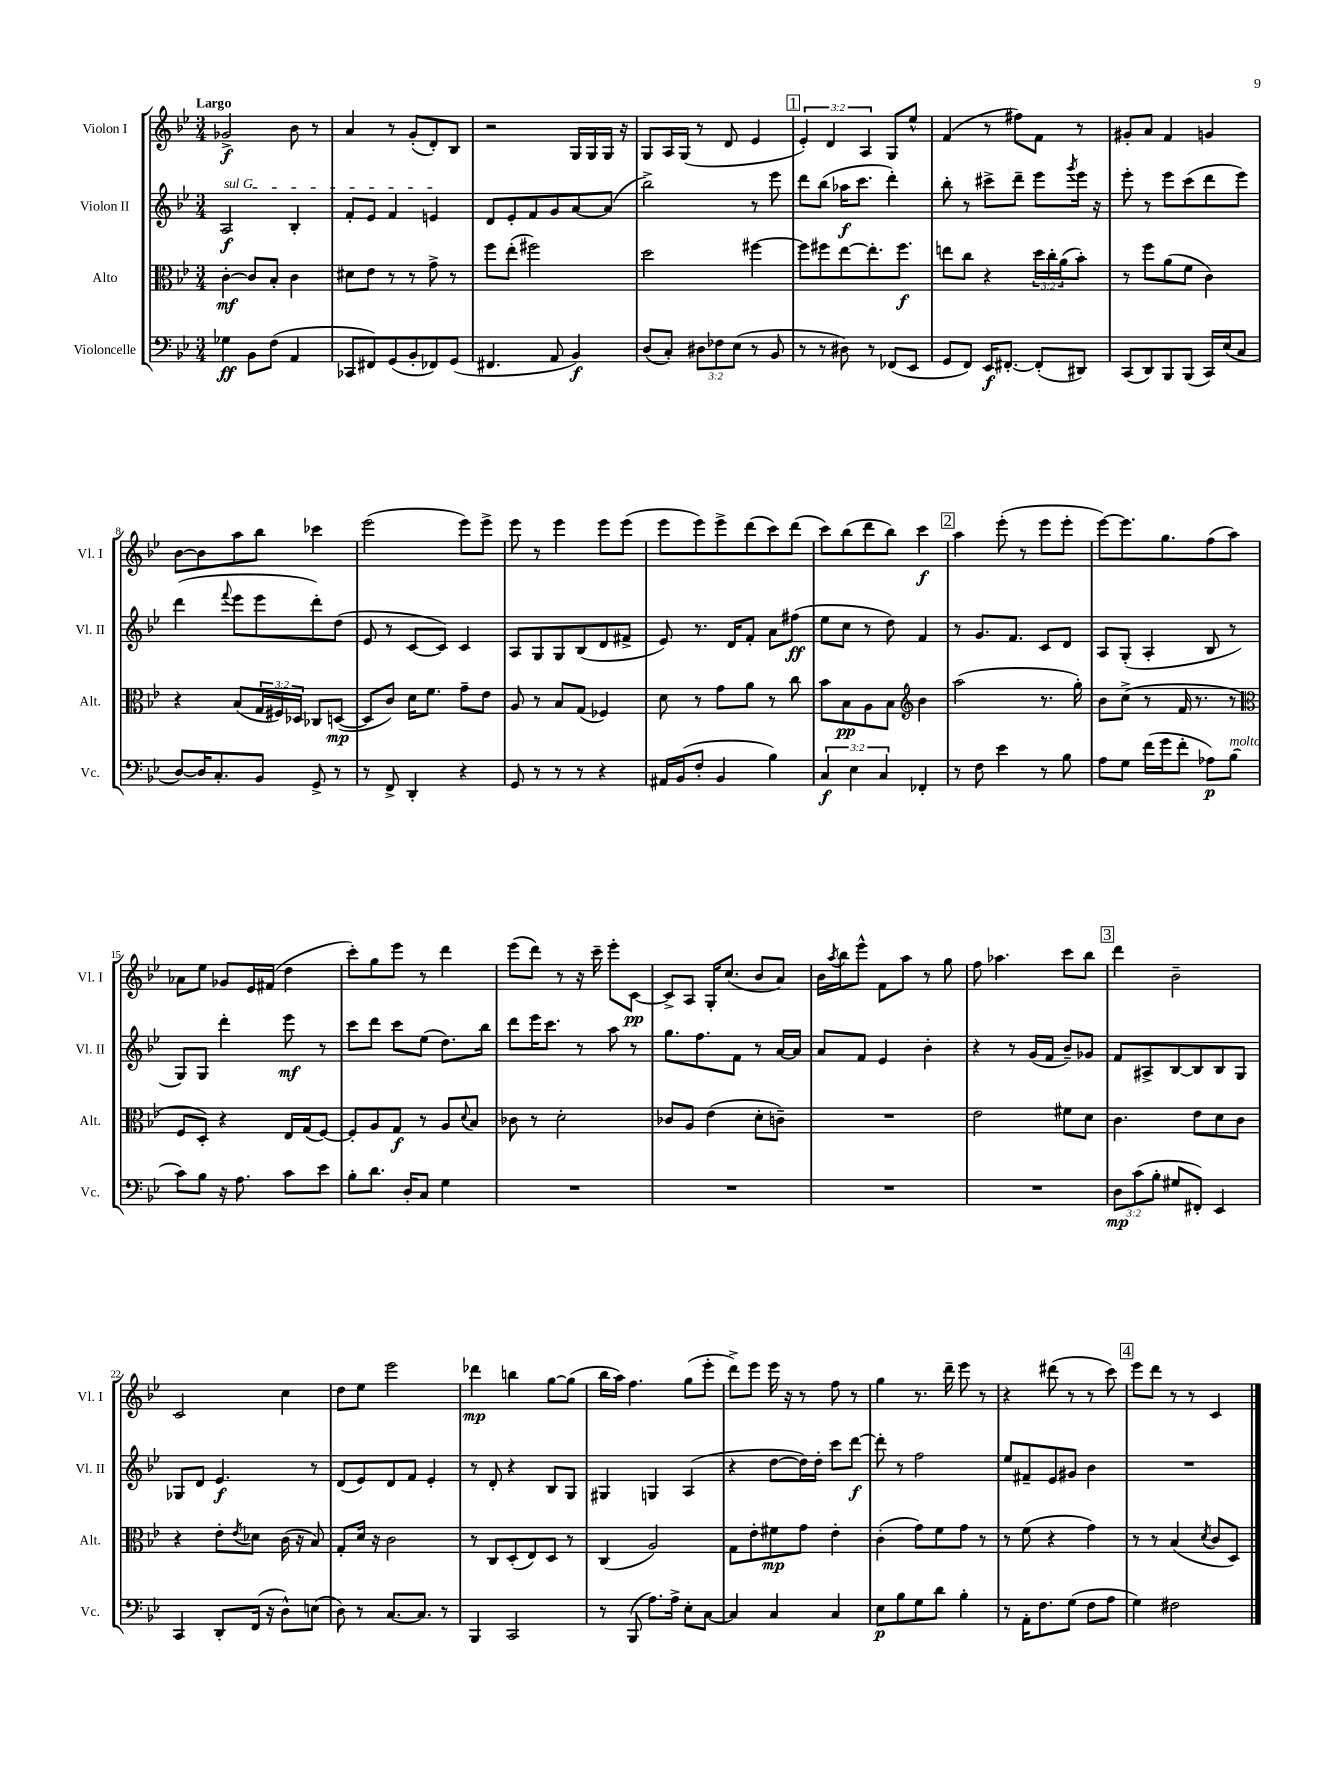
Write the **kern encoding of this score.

**kern	**dynam	**kern	**dynam	**kern	**dynam	**kern	**dynam
*part4	*part4	*part3	*part3	*part2	*part2	*part1	*part1
*staff4	*staff4	*staff3	*staff3	*staff2	*staff2	*staff1	*staff1
*I"Violoncelle	*	*I"Alto	*	*I"Violon II	*	*I"Violon I	*
*I'Vc.	*	*I'Alt.	*	*I'Vl. II	*	*I'Vl. I	*
*clefF4	*	*clefC3	*	*clefG2	*	*clefG2	*
*k[b-e-]	*	*k[b-e-]	*	*k[b-e-]	*	*k[b-e-]	*
*M3/4	*	*M3/4	*	*M3/4	*	*M3/4	*
=1	=1	=1	=1	=1	=1	=1	=1
!	!	!	!	!	!	!LO:TX:a:B:t=Largo	!
!	!	!	!	!LO:TX:a:i:t=sul G	!	!	!
4G-X\	ff	[4c'\	mf	2A/	f	2g-X^/	f
8BB-\L	.	8c/L]	.	.	.	.	.
(8F\J	.	8B-'/J	.	.	.	.	.
4AA/	.	4c\	.	4B-'/	.	8b-\	.
.	.	.	.	.	.	8r	.
=2	=2	=2	=2	=2	=2	=2	=2
8CC-X/L	.	8d#X\L	.	8f'/L	.	4a/	.
8FF#X/)	.	8e-\J	.	8e-/J	.	.	.
(8GG/	.	8r	.	4f/	.	8r	.
8BB-'/	.	8r	.	.	.	(8g'/L	.
8FF-X/)	.	8g^\	.	4en/	.	8d'/)	.
(8GG/J	.	8r	.	.	.	8B-/J	.
=3	=3	=3	=3	=3	=3	=3	=3
4.FF#X/	.	8ff\L	.	8d/L	.	2r	.
.	.	(8ee-'\J	.	8e-'/	.	.	.
.	.	2ff#X\)	.	8f/	.	.	.
8AA/	.	.	.	8g/	.	.	.
4BB-/)	f	.	.	[8a/	.	16G/LL	.
.	.	.	.	.	.	16G/	.
.	.	.	.	(8a/J]	.	16G/JJ	.
.	.	.	.	.	.	16r	.
=4	=4	=4	=4	=4	=4	=4	=4
(8D/L	.	2dd\	.	2bb-^\)	.	8G/L	.
8C'/J)	.	.	.	.	.	16A/L	.
.	.	.	.	.	.	(16G/JJ	.
12D#X\L	.	.	.	.	.	8r	.
12F-X\	.	.	.	.	.	.	.
.	.	.	.	.	.	8d/	.
(12E-\J	.	.	.	.	.	.	.
8r	.	[4ff#X\	.	8r	.	4e-/	.
8BB-/	.	.	.	8eee-\	.	.	.
!!LO:REH:place=s1:t=1
=5	=5	=5	=5	=5	=5	=5	=5
8r	.	8ff#\L]	.	8ddd\L	.	6e-'/)	.
8r	.	8ff#X\	.	(8bb-\J	.	.	.
.	.	.	.	.	.	6d/	.
8D#X\)	.	[8ee-\	.	16aa-X\KL	f	.	.
.	.	.	.	8.ccc\J	.	.	.
.	.	.	.	.	.	6A/	.
8r	.	8.ee-'\]	.	.	.	.	.
(8FF-X/L	.	.	.	4ddd'\)	.	8G/L	.
.	.	8.ff#\J	f	.	.	.	.
8EE-/J	.	.	.	.	.	8ee-^^/J	.
=6	=6	=6	=6	=6	=6	=6	=6
8GG/L	.	8een\L	.	8bb-'\	.	(4f/	.
8FF/J)	.	8cc\J	.	8r	.	.	.
16EE-/KL	f	4r	.	8ccc#X^\L	.	8r	.
[8.FF#X'/J	.	.	.	.	.	.	.
.	.	.	.	8ddd~\J	.	8ff#X\L)	.
(8FF#'/L]	.	24dd\LL	.	8eee-\L	.	8f\J	.
.	.	24cc'\	.	.	.	.	.
.	.	(24a\J	.	.	.	.	.
.	.	.	.	8qggg/	.	.	.
8DD#X/J)	.	8b-'\J)	.	16eee-\Jk	.	8r	.
.	.	.	.	16r	.	.	.
=7	=7	=7	=7	=7	=7	=7	=7
(8CC/L	.	8r	.	8eee-'\	.	8g#X'/L	.
8DD/)	.	8ff\L	.	8r	.	8a/J	.
8BBB-/	.	(8a\	.	8eee-\L	.	4f/	.
(8BBB-/J	.	8f\J	.	(8ccc\	.	.	.
16CC/LL)	.	4c\)	.	8ddd\	.	4gn/	.
(16E-/J	.	.	.	.	.	.	.
8C/J	.	.	.	8eee-\J)	.	.	.
!!LO:LB:g=z
=8	=8	=8	=8	=8	=8	=8	=8
[8D/L)	.	4r	.	(4ddd\	.	[8b-\L	.
16D/K]	.	.	.	.	.	8b-\]	.
8.C'/	.	.	.	.	.	.	.
.	.	.	.	8qqfff/	.	.	.
.	.	(8B-/L	.	8eee-\L	.	8aa\	.
8BB-/J	.	24G/L	.	8eee-\	.	8bb-\J	.
.	.	24F#X/)	.	.	.	.	.
.	.	24D-X/JJ	.	.	.	.	.
8GG^/	.	8C-X/L	.	8ddd'\)	.	4ccc-X\	.
8r	.	([8Dn/J	mp	(8dd\J	.	.	.
=9	=9	=9	=9	=9	=9	=9	=9
8r	.	8D/L]	.	8e-/	.	(2eee-\	.
8FF^/	.	8c/J)	.	8r	.	.	.
4DD'/	.	16d\KL	.	[8c/L	.	.	.
.	.	8.f\J	.	.	.	.	.
.	.	.	.	8c/J])	.	.	.
4r	.	8g~\L	.	4c/	.	8eee-\L)	.
.	.	8e-\J	.	.	.	8eee-^\J	.
=10	=10	=10	=10	=10	=10	=10	=10
8GG/	.	8A/	.	8A/L	.	8eee-\	.
8r	.	8r	.	8G/	.	8r	.
8r	.	8B-/L	.	8G/	.	4eee-\	.
8r	.	(8G/J	.	(8B-/	.	.	.
4r	.	4F-X/)	.	8d/	.	8eee-\L	.
.	.	.	.	8f#X^/J	.	(8eee-\J	.
=11	=11	=11	=11	=11	=11	=11	=11
16AA#X/LL	.	8d\	.	8e-/)	.	8eee-\L	.
(16BB-/J	.	.	.	.	.	.	.
8F'/J	.	8r	.	8.r	.	8eee-\)	.
4BB-/	.	8g\L	.	.	.	8eee-^\	.
.	.	.	.	16d/KL	.	.	.
.	.	8a\J	.	8f'/J	.	(8ddd\	.
4B-\)	.	8r	.	8a\L	.	8ccc\)	.
.	.	8cc\	.	(8ff#X\J	ff	(8ddd\J	.
=12	=12	=12	=12	=12	=12	=12	=12
6C/	f	8b-\L	.	8ee-\L	.	8ccc\L)	.
.	.	8B-\	pp	8cc\J	.	(8bb-\	.
6E-\	.	.	.	.	.	.	.
.	.	8A\	.	8r	.	8ddd\	.
6C/	.	.	.	.	.	.	.
.	.	8B-\J	.	8dd\)	.	8bb-\J)	.
*	*	*clefG2	*	*	*	*	*
4FF-X'/	.	4b-\	.	4f/	.	4ccc\	f
!!LO:REH:place=s1:t=2
=13	=13	=13	=13	=13	=13	=13	=13
8r	.	(2aa\	.	8r	.	4aa\	.
8F\	.	.	.	8.g/L	.	.	.
4e-\	.	.	.	.	.	(8eee-'\	.
.	.	.	.	8.f/J	.	.	.
.	.	.	.	.	.	8r	.
8r	.	8.r	.	8c/L	.	8eee-\L	.
8B-\	.	.	.	8d/J	.	8eee-'\J	.
.	.	16gg'\)	.	.	.	.	.
=14	=14	=14	=14	=14	=14	=14	=14
8A\L	.	8b-\L	.	8A/L	.	[8eee-\L)	.
8G\J	.	(8cc^\J	.	(8G'/J	.	8.eee-\]	.
(16f\LL	.	8r	.	4A'/	.	.	.
16g\J	.	.	.	.	.	8.gg\	.
8f'\J	.	16f/	.	.	.	.	.
.	.	8.r	.	.	.	.	.
8A-X\L)	p	.	.	8B-/	.	(8ff\	.
!LO:TX:a:i:t=molto	!	!	!	!	!	!	!
(8B-\J	.	8r	.	8r	.	8aa\J)	.
!!LO:LB:g=z
=15	=15	=15	=15	=15	=15	=15	=15
*	*	*clefC3	*	*	*	*	*
8c\L)	.	8F/L	.	8G/L)	.	8a-X\L	.
8B-\J	.	8D'/J)	.	8G/J	.	8ee-\J	.
16r	.	4r	.	4ddd'\	.	8g-X/L	.
8.A\	.	.	.	.	.	.	.
.	.	.	.	.	.	16e-/L	.
.	.	.	.	.	.	(16f#X/JJ	.
8c\L	.	16E-/LL	.	8eee-\	mf	4dd\	.
.	.	(16G/J	.	.	.	.	.
8e-\J	.	[8F/J)	.	8r	.	.	.
=16	=16	=16	=16	=16	=16	=16	=16
8B-'\L	.	8F'/L]	.	8ccc\L	.	8ccc'\L)	.
8.d\J	.	8A/	.	8ddd\J	.	8gg\	.
.	.	8G/J	f	8ccc\L	.	8eee-\J	.
16D'/KL	.	.	.	.	.	.	.
8C/J	.	8r	.	(8ee-\J	.	8r	.
4G\	.	8A/L	.	8.dd\L)	.	4ddd\	.
.	.	8qqd/	.	.	.	.	.
.	.	8B-/J	.	.	.	.	.
.	.	.	.	16bb-\Jk	.	.	.
=17	=17	=17	=17	=17	=17	=17	=17
2.r	.	8c-X\	.	8ddd\L	.	(8eee-\L	.
.	.	8r	.	16eee-\K	.	8ddd\J)	.
.	.	.	.	8.ccc\J	.	.	.
.	.	2d'\	.	.	.	8r	.
.	.	.	.	8r	.	16r	.
.	.	.	.	.	.	16ccc~\	.
.	.	.	.	8aa\	.	8eee-'\L	.
.	.	.	.	8r	.	[8c\J	pp
=18	=18	=18	=18	=18	=18	=18	=18
2.r	.	8c-X/L	.	8.gg\L	.	8c^/L]	.
.	.	8A/J	.	.	.	8A/J	.
.	.	.	.	8.ff\	.	.	.
.	.	(4e-\	.	.	.	16G'/KL	.
.	.	.	.	.	.	(8.cc/J	.
.	.	.	.	8f\J	.	.	.
.	.	8d'\L	.	8r	.	8b-/L	.
.	.	8cn~\J)	.	[16a/LL	.	8a/J)	.
.	.	.	.	16a/JJ]	.	.	.
=19	=19	=19	=19	=19	=19	=19	=19
2.r	.	2.r	.	8a/L	.	16b-\LL	.
.	.	.	.	.	.	8qaa/	.
.	.	.	.	.	.	16bb-\J	.
.	.	.	.	8f/J	.	8eee-^^\J	.
.	.	.	.	4e-/	.	8f\L	.
.	.	.	.	.	.	8aa\J	.
.	.	.	.	4b-'\	.	8r	.
.	.	.	.	.	.	8gg\	.
=20	=20	=20	=20	=20	=20	=20	=20
2.r	.	2e-\	.	4r	.	8ff\	.
.	.	.	.	.	.	4.aa-X\	.
.	.	.	.	8r	.	.	.
.	.	.	.	(16g/LL	.	.	.
.	.	.	.	16f/JJ	.	.	.
.	.	8f#X\L	.	8b-~/L)	.	8ccc\L	.
.	.	8d\J	.	8g-X/J	.	8bb-\J	.
!!LO:REH:place=s1:t=3
=21	=21	=21	=21	=21	=21	=21	=21
12D\L	mp	4.c\	.	8f/L	.	4ddd\	.
(12c\	.	.	.	.	.	.	.
.	.	.	.	8A#X^/	.	.	.
12B-'\J	.	.	.	.	.	.	.
8G#X/L	.	.	.	[8B-/	.	2b-~\	.
8FF#X'/J)	.	8e-\L	.	8B-/]	.	.	.
4EE-/	.	8d\	.	8B-/	.	.	.
.	.	8c\J	.	8G/J	.	.	.
!!LO:LB:g=z
=22	=22	=22	=22	=22	=22	=22	=22
4CC/	.	4r	.	8G-X/L	.	2c/	.
.	.	.	.	8d/J	.	.	.
8DD'/L	.	8e-'\L	.	4.e-/	f	.	.
.	.	8qe-/	.	.	.	.	.
(16FF/Jk	.	8d-X\J	.	.	.	.	.
16r	.	.	.	.	.	.	.
8D^^\L)	.	(16c\	.	.	.	4cc\	.
.	.	16r	.	.	.	.	.
(8En\J	.	8B-/)	.	8r	.	.	.
=23	=23	=23	=23	=23	=23	=23	=23
8D\)	.	8G'/L	.	(8d/L	.	8dd\L	.
8r	.	16d/Jk	.	8e-/)	.	8ee-\J	.
.	.	16r	.	.	.	.	.
[8.C/L	.	2c\	.	8d/	.	2eee-\	.
.	.	.	.	8f/J	.	.	.
8.C/J]	.	.	.	.	.	.	.
.	.	.	.	4e-'/	.	.	.
8r	.	.	.	.	.	.	.
=24	=24	=24	=24	=24	=24	=24	=24
4BBB-/	.	8r	.	8r	.	4ddd-X\	mp
.	.	8C/L	.	8d'/	.	.	.
2CC/	.	(8D'/	.	4r	.	4bbn\	.
.	.	8E-/)	.	.	.	.	.
.	.	8D/J	.	8B-/L	.	[8gg\L	.
.	.	8r	.	8G/J	.	(8gg\J]	.
=25	=25	=25	=25	=25	=25	=25	=25
8r	.	(4C/	.	4G#X/	.	16bb-\LL	.
.	.	.	.	.	.	16aa\JJ)	.
(8BBB-/	.	.	.	.	.	4.ff\	.
8.A\L)	.	2A/)	.	4Gn/	.	.	.
16A^\Jk	.	.	.	.	.	.	.
8E-'\L	.	.	.	(4A/	.	(8gg\L	.
[8C\J	.	.	.	.	.	8eee-'\J	.
=26	=26	=26	=26	=26	=26	=26	=26
4C/]	.	8G\L	.	4r	.	8ddd^\L)	.
.	.	8e-'\	.	.	.	8eee-\J	.
4C/	.	8f#X\	mp	[8dd\L	.	16eee-\	.
.	.	.	.	.	.	16r	.
.	.	8g\J	.	16dd\L])	.	8r	.
.	.	.	.	16dd'\JJ	.	.	.
4C/	.	4e-'\	.	8ccc\L	.	8ff\	.
.	.	.	.	[8ddd\J	f	8r	.
=27	=27	=27	=27	=27	=27	=27	=27
8E-\L	p	(4c'\	.	8ddd'\]	.	4gg\	.
8B-\	.	.	.	8r	.	.	.
8G\	.	8g\L)	.	2ff\	.	8.r	.
8d\J	.	8f\	.	.	.	.	.
.	.	.	.	.	.	16ddd~\	.
4B-'\	.	8g\J	.	.	.	8eee-\	.
.	.	8r	.	.	.	8r	.
=28	=28	=28	=28	=28	=28	=28	=28
8r	.	8r	.	8ee-/L	.	4r	.
16AA'\KL	.	(8f\	.	8f#X~/	.	.	.
8.F\	.	.	.	.	.	.	.
.	.	4r	.	8e-/	.	(8ddd#X\	.
(8G\J	.	.	.	8g#X/J	.	8r	.
8F\L	.	4g\)	.	4b-\	.	8r	.
8A\J	.	.	.	.	.	8ccc\)	.
!!LO:REH:place=s1:t=4
=29	=29	=29	=29	=29	=29	=29	=29
4G\)	.	8r	.	2.r	.	8eee-\L	.
.	.	8r	.	.	.	8ddd\J	.
2F#X\	.	(4B-/	.	.	.	8r	.
.	.	.	.	.	.	8r	.
.	.	8qd/	.	.	.	.	.
.	.	8c/L	.	.	.	4c/	.
.	.	8D/J)	.	.	.	.	.
==	==	==	==	==	==	==	==
*-	*-	*-	*-	*-	*-	*-	*-
